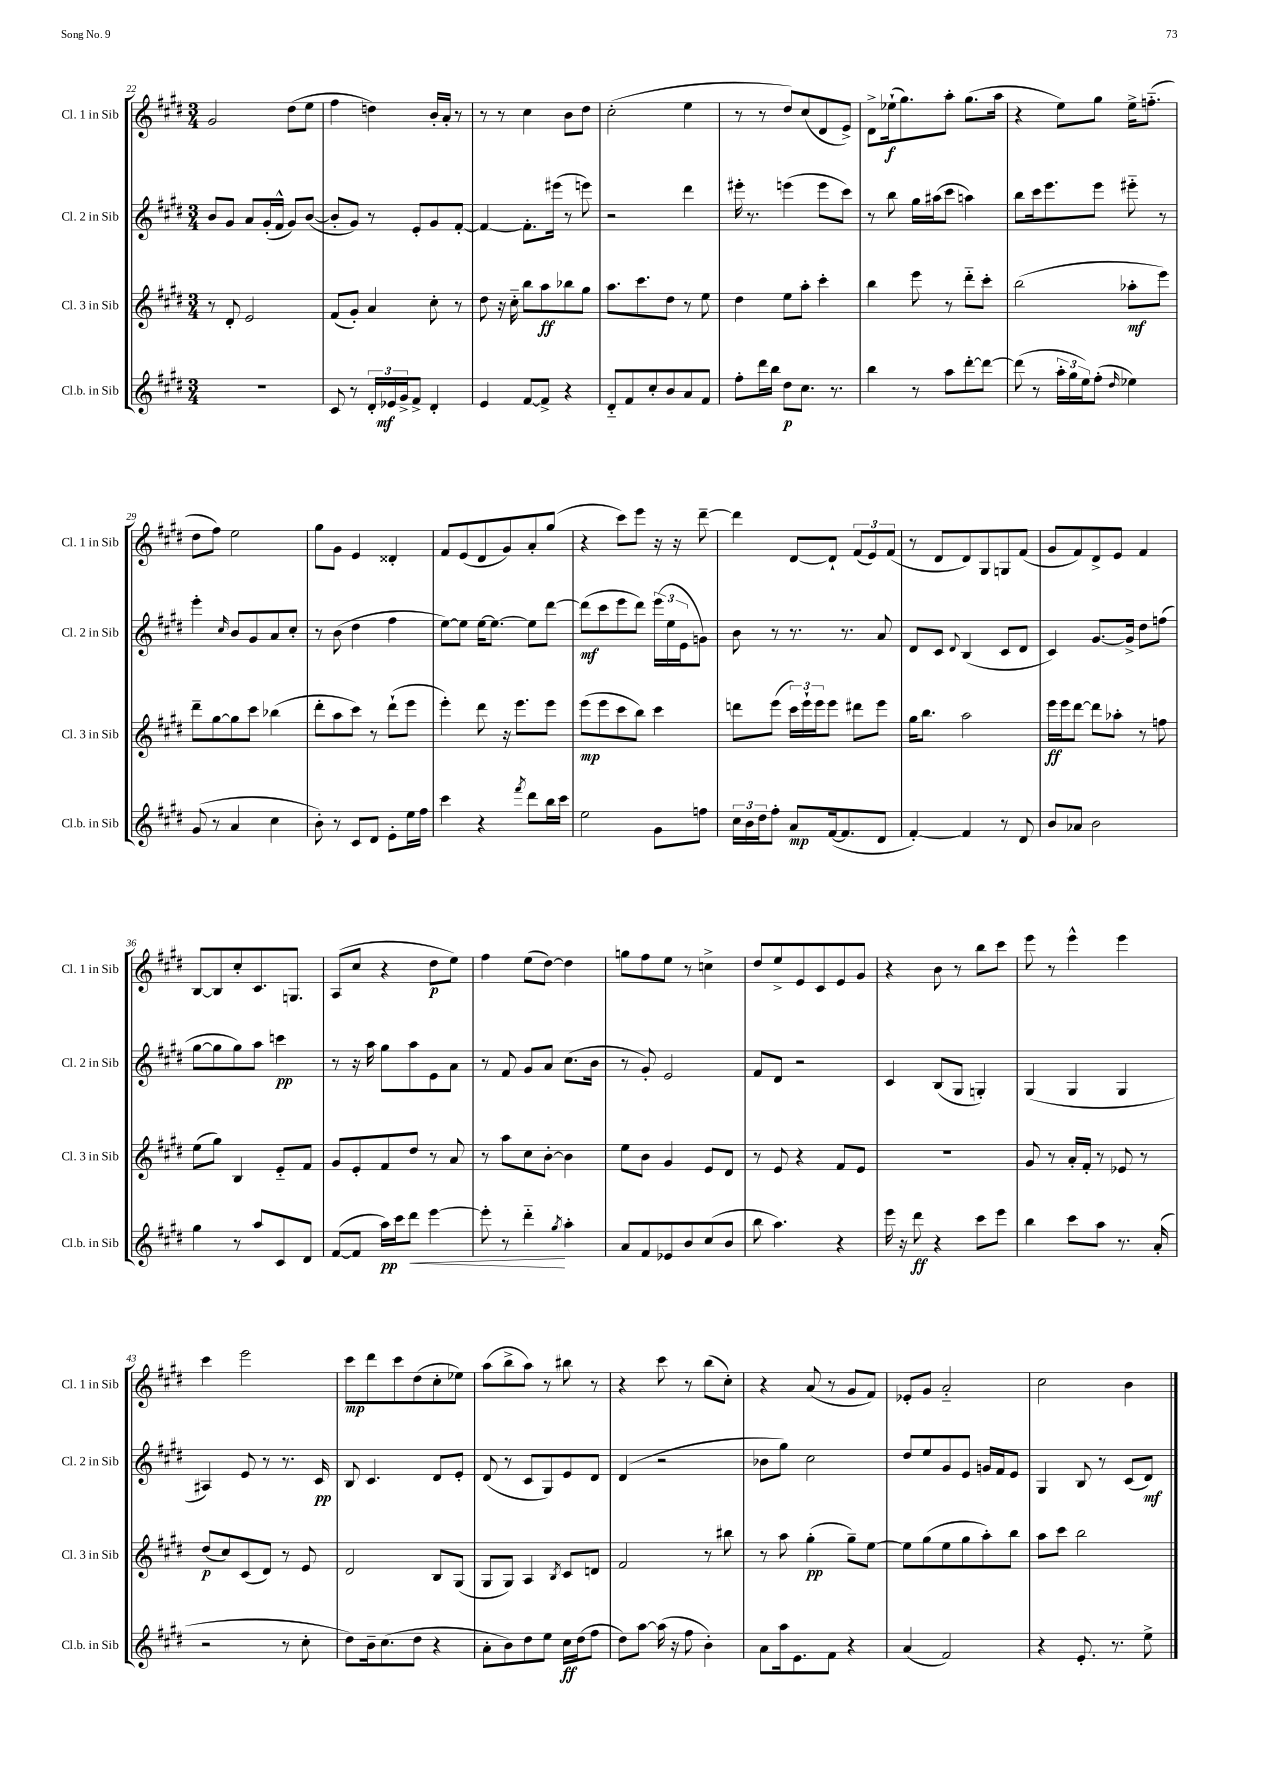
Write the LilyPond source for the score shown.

<<
\new StaffGroup <<
\new Staff = "s0" \with { instrumentName = "Cl. 1 in Sib" shortInstrumentName = "Cl. 1 in Sib" } {
    \clef treble \key e \major \numericTimeSignature \time 3/4
    gis'2 dis''8( e''8 |
    fis''4 d''4) b'16-. a'16-. r8 |
    r8 r8 cis''4 b'8 dis''8 |
    cis''2-.( e''4 |
    r8 r8 dis''8) cis''8( dis'8 e'8->) |
    dis'8-> ees''16-!\f( gis''8.) a''8-. gis''8.( a''16 |
    r4 e''8) gis''8 e''16-> f''8.-_( |
    dis''8 fis''8) e''2 |
    gis''8 gis'8 e'4 disis'4-. |
    fis'8 e'8( dis'8 gis'8) a'8-. gis''8( |
    r4 cis'''8) e'''8 r16 r16 dis'''8~-- |
    dis'''4 dis'8~ dis'8-! \tuplet 3/2 { fis'8( e'8) fis'8( } |
    r8 dis'8 dis'8) gis8 g8 fis'8( |
    gis'8 fis'8) dis'8-> e'8 fis'4 |
    b8~ b8 cis''8-. cis'8. g8. |
    a8( cis''8 r4 dis''8\p e''8) |
    fis''4 e''8( dis''8~) dis''4 |
    g''8 fis''8 e''8 r8 c''4-> |
    dis''8 e''8-> e'8 cis'8 e'8 gis'8 |
    r4 b'8 r8 b''8 cis'''8 |
    e'''8 r8 e'''4-^ e'''4 |
    cis'''4 e'''2 |
    cis'''8\mp dis'''8 cis'''8 dis''8( cis''8-. ees''8) |
    a''8( b''8-> a''8) r8 bis''8 r8 |
    r4 cis'''8 r8 b''8( cis''8-.) |
    r4 a'8( r8 gis'8 fis'8) |
    ees'8-. gis'8 a'2-_ |
    cis''2 b'4 \bar "|." |
}
\new Staff = "s1" \with { instrumentName = "Cl. 2 in Sib" shortInstrumentName = "Cl. 2 in Sib" } {
    \clef treble \key e \major \numericTimeSignature \time 3/4
    b'8 gis'8 a'8 gis'16-.( fis'16-^ gis'8) b'8~( |
    b'8-. gis'8) r8 e'8-. gis'8 fis'8~-. |
    fis'4~ fis'8.-. eis'''16( r8 e'''8) |
    r2 dis'''4 |
    eis'''16-. r8. e'''4( e'''8 cis'''8) |
    r8 b''8 gis''16 ais''16( cis'''8 a''4) |
    b''8 cis'''16 e'''8. e'''8 eis'''8-_ r8 |
    e'''4-. \grace { cis''16 } b'8 gis'8 a'8 cis''8-. |
    r8 b'8( dis''4 fis''4 |
    e''8~) e''8 e''16~ e''8.~ e''8 dis'''8~ |
    dis'''8\mf( cis'''8 e'''8 dis'''8) \tuplet 3/2 { e'''16( e''16 e'16 } g'8) |
    b'8 r8 r8. r8. a'8 |
    dis'8 cis'8 \appoggiatura { dis'8 } b4( cis'8 dis'8 |
    cis'4) gis'8.~ gis'16-> dis''8 f''8( |
    gis''8~ gis''8 gis''8) a''8 c'''4\pp |
    r8 r16 a''16 gis''8 a''8 e'8 a'8 |
    r8 fis'8 gis'8 a'8 cis''8.( b'16 |
    r8 gis'8-.) e'2 |
    fis'8 dis'8 r2 |
    cis'4 b8( gis8 g4-.) |
    gis4( gis4 gis4 |
    ais4) e'8 r8 r8. cis'16\pp |
    b8 cis'4. dis'8 e'8-. |
    dis'8( r8 cis'8 gis8) e'8 dis'8 |
    dis'4( r2 |
    bes'8 gis''8) cis''2 |
    dis''8 e''8 gis'8 e'8 g'16 fis'16 e'8 |
    gis4 b8 r8 cis'8( dis'8\mf) \bar "|." |
}
\new Staff = "s2" \with { instrumentName = "Cl. 3 in Sib" shortInstrumentName = "Cl. 3 in Sib" } {
    \clef treble \key e \major \numericTimeSignature \time 3/4
    r8 dis'8-. e'2 |
    fis'8( gis'8-.) a'4 cis''8-. r8 |
    dis''8 r16 cis''16-_ b''8 a''8\ff bes''8 gis''8 |
    a''8. cis'''8. dis''8 r8 e''8 |
    dis''4 e''8 a''8-. cis'''4-. |
    b''4 e'''8 r8 dis'''8-_ cis'''8-. |
    b''2( aes''8-.\mf e'''8) |
    dis'''8-- gis''8~ gis''8 cis'''8 bes''4( |
    dis'''8-. a''8 cis'''8) r8 dis'''8-!( e'''8 |
    e'''4-.) dis'''8 r16 e'''8. e'''8 |
    e'''8\mp( e'''8 cis'''8 b''8) cis'''4 |
    d'''8 e'''8( \tuplet 3/2 { cis'''16) e'''16-! e'''16 } e'''8 dis'''8 e'''8 |
    gis''16 b''8. a''2 |
    e'''16\ff e'''16 dis'''8~ dis'''8 aes''8-. r8 f''8 |
    e''8( gis''8) b4 e'8-_ fis'8 |
    gis'8 e'8-. fis'8 dis''8 r8 a'8 |
    r8 a''8 cis''8 b'8~-. b'4 |
    e''8 b'8 gis'4 e'8 dis'8 |
    r8 e'8 r4 fis'8 e'8 |
    R2. |
    gis'8 r8 a'16-. fis'16-. r8 ees'8 r8 |
    dis''8\p( cis''8) cis'8( dis'8) r8 e'8 |
    dis'2 b8 gis8( |
    gis8 gis8) a4 \acciaccatura { b8 } cis'8 d'8 |
    fis'2 r8 bis''8 |
    r8 a''8 gis''4-.\pp( gis''8--) e''8~ |
    e''8 gis''8( e''8 gis''8 a''8-.) b''8 |
    a''8 cis'''8 b''2 \bar "|." |
}
\new Staff = "s3" \with { instrumentName = "Cl.b. in Sib" shortInstrumentName = "Cl.b. in Sib" } {
    \clef treble \key e \major \numericTimeSignature \time 3/4
    R2. |
    cis'8 r8 \tuplet 3/2 { dis'16-. ees'16\mf gis'16-> } fis'8-> dis'4-. |
    e'4 fis'8~ fis'8-> r4 |
    dis'8-_ fis'8 cis''8-. b'8 a'8 fis'8 |
    fis''8-. dis'''16 b''16 dis''8\p cis''8. r8. |
    b''4 r8 a''8 dis'''8~-. dis'''8~ |
    dis'''8( r8 \tuplet 3/2 { a''16-. gis''16 e''16) } fis''8-.( \grace { dis''16 } ees''4) |
    gis'8( r8 a'4 cis''4 |
    b'8-.) r8 cis'8 dis'8 e'8-. e''16 fis''16 |
    cis'''4 r4 \acciaccatura { fis'''8 } dis'''8 b''16 cis'''16 |
    e''2 gis'8 f''8 |
    \tuplet 3/2 { cis''16 b'16 dis''16 } fis''8-. a'8\mp fis'16~( fis'8. dis'8 |
    fis'4~-.) fis'4 r8 dis'8 |
    b'8 aes'8 b'2 |
    gis''4 r8 a''8 cis'8 dis'8 |
    fis'8~( fis'8 a''16\pp) cis'''16 dis'''8\< e'''4~ |
    e'''8-. r8 dis'''4-_\! \acciaccatura { gis''8 } a''4-. |
    a'8 fis'8 ees'8 b'8 cis''8( b'8 |
    b''8 a''4.) r4 |
    e'''16 r16 dis'''8\ff r4 cis'''8 e'''8 |
    b''4 cis'''8 a''8 r8. a'16-.( |
    r2 r8 cis''8-. |
    dis''8) b'16-- cis''8.( dis''8 r4 |
    a'8-. b'8) dis''8 e''8 cis''16\ff dis''16( fis''8 |
    dis''8) a''8~ a''16( r16 fis''8 b'4-.) |
    a'8 a''16 e'8. fis'8 r4 |
    a'4( fis'2) |
    r4 e'8.-. r8. e''8-> \bar "|." |
}
>>
>>
\layout { \context { \Score currentBarNumber = #22 } }
